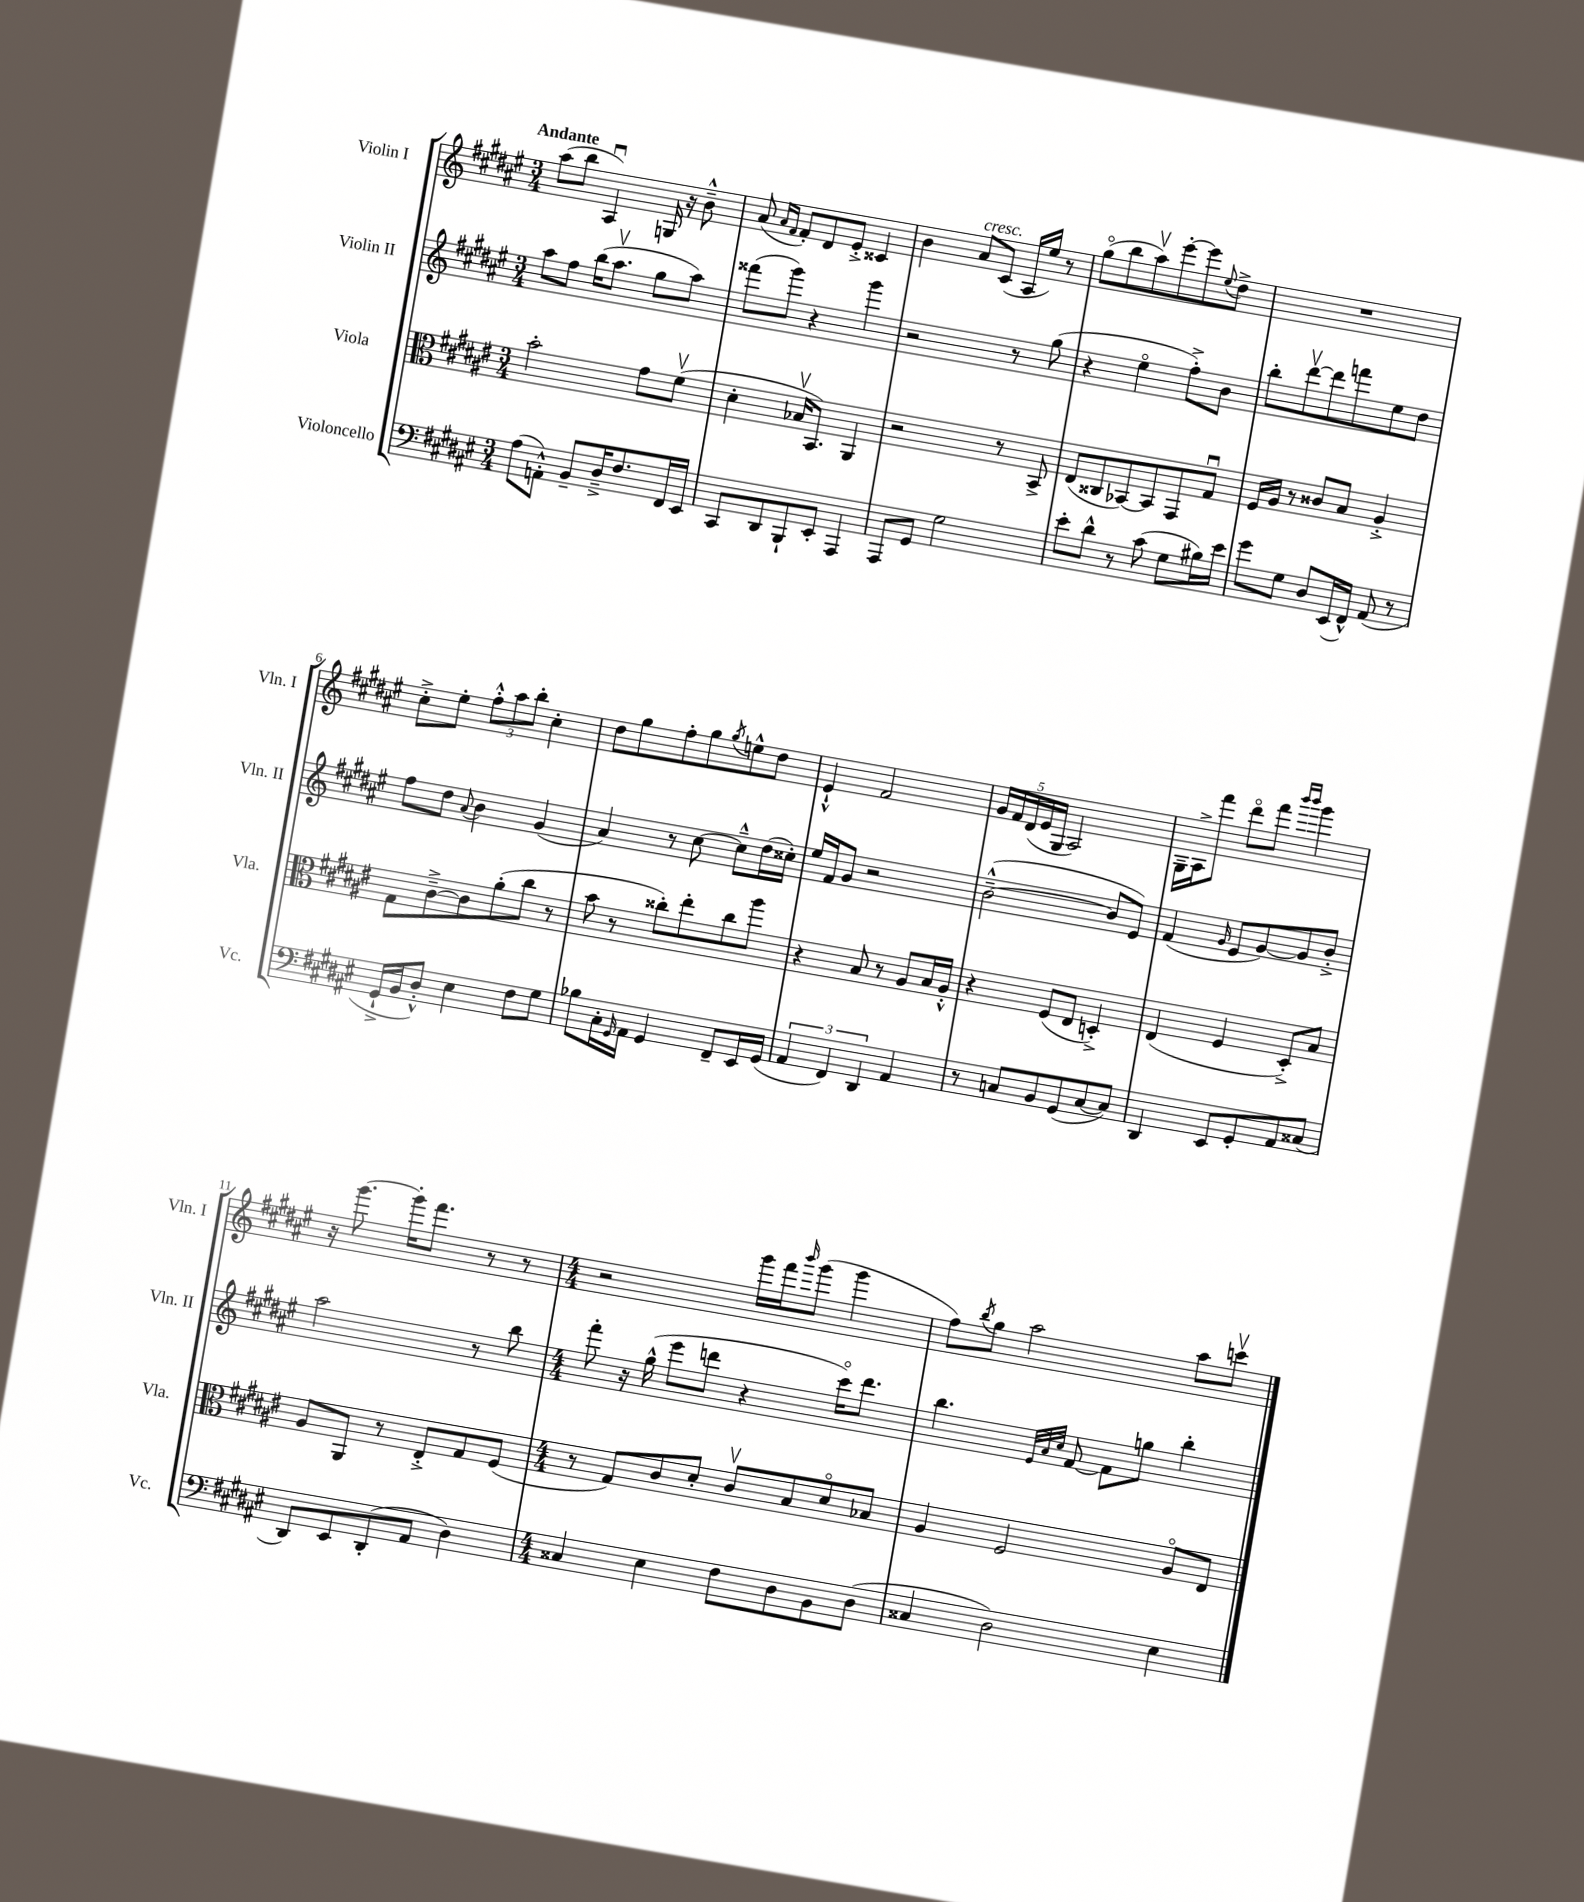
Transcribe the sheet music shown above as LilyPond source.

<<
\new StaffGroup <<
\new Staff = "s0" \with { instrumentName = "Violin I" shortInstrumentName = "Vln. I" } {
    \clef treble \key fis \major \numericTimeSignature \time 3/4 \tempo "Andante"
    ais''8( b''8 ais4\downbow) g16 r16 b'8---^ |
    ais'8( \grace { ais'16 fis'16 } fis'8-.) dis'8 eis'8-.-> cisis'4 |
    b'4 ais'8^\markup { \italic "cresc." } cis'8( ais16 eis''16) r8 |
    gis''8\flageolet( b''8 ais''8\upbow) eis'''8~-. eis'''8 \appoggiatura { eis''8 } dis''8-> |
    R2. |
    cis''8-.-> eis''8-. \tuplet 3/2 { fis''8-.-^ ais''8 b''8-. } cis''4-. |
    dis''8 gis''8 fis''8-. gis''8 \acciaccatura { gis''8 } e''8-^ dis''8 |
    eis'4-!-^ fis'2 |
    \tuplet 5/4 { gis'16 fis'16 dis'16( eis'16 gis16 } ais2) |
    gis16-- ais16-> fis'''8 dis'''8\flageolet fis'''8 \grace { b'''16 b'''16 } gis'''4 |
    r16 gis'''8.~ gis'''16-. fis'''8. r8 r8 |
    \numericTimeSignature \time 4/4 r2 gis'''16 fis'''16 \grace { b'''16 } gis'''8( gis'''4 |
    fis''8) \acciaccatura { b''8 } gis''8 ais''2 ais''8 c'''8\upbow \bar "|." |
}
\new Staff = "s1" \with { instrumentName = "Violin II" shortInstrumentName = "Vln. II" } {
    \clef treble \key fis \major \numericTimeSignature \time 3/4
    ais''8 fis''8 b''16( ais''8.\upbow gis''8 ais''8) |
    fisis'''8( gis'''8) r4 gis'''4 |
    r2 r8 gis''8( |
    r4 eis''4\flageolet fis''8-.->) b'8 |
    b''8-. dis'''8~\upbow dis'''8 f'''8 eis''8 dis''8 |
    fis''8 dis''8 \appoggiatura { ais'8 } b'4 gis'4( |
    ais'4) r8 cis''8~ cis''8---^ dis''16( cisis''16-.) |
    eis''16 fis'16 gis'8 r2 |
    b'2~---^( b'8 eis'8) |
    fis'4( \grace { gis'16 } eis'8 gis'8~) gis'8 b'8-.-> |
    ais''2 r8 b''8 |
    \numericTimeSignature \time 4/4 fis'''8-. r16 gis''16-^( eis'''8 d'''8 r4 cis'''16\flageolet) d'''8. |
    b''4. \grace { eis'32 ais'32 cis''32 } fis'8~ fis'8 g''8 b''4-. \bar "|." |
}
\new Staff = "s2" \with { instrumentName = "Viola" shortInstrumentName = "Vla." } {
    \clef alto \key fis \major \numericTimeSignature \time 3/4
    b'2-. gis'8 fis'8\upbow( |
    dis'4-. bes16\upbow b,8.) ais,4 |
    r2 r8 b,8-> |
    eis8( cisis8 bes,8~) bes,8 gis,8 gis8\downbow |
    fis16 ais16 r8 cisis'8 b8 ais4-.-> |
    gis8 cis'8~---> cis'8 ais'8-.( cis''8 r8 |
    b'8 r8 cisis''8-.) eis''8-. cisis''8 ais''8 |
    r4 b8 r8 ais8 b16 ais16-.-^ |
    r4 fis8( eis8 d4-.->) |
    eis4( fis4 dis8-.->) b8 |
    ais8 ais,8 r8 eis8-.-> gis8 fis8( |
    \numericTimeSignature \time 4/4 r8 gis8) cis'8 dis'8-. cis'8\upbow b8 dis'8\flageolet bes8 |
    ais4 fis2 ais8\flageolet eis8 \bar "|." |
}
\new Staff = "s3" \with { instrumentName = "Violoncello" shortInstrumentName = "Vc." } {
    \clef bass \key fis \major \numericTimeSignature \time 3/4
    ais8( a,8-.-^) b,8-- dis16---> fis8. fis,16 eis,16 |
    cis,8 dis,8 b,,8-! eis,8-. ais,,4 |
    ais,,8 gis,8 gis2 |
    eis'8-. dis'8-^ r8 cis'8( gis8 bis16) eis'16 |
    gis'8 gis8 dis8 eis,16( fis,16-^) ais,8( r8 |
    gis,16-!-> b,16 dis8-.-^) eis4 fis8 gis8 |
    bes8 cis16-. \grace { gis,16 } ais,16 gis,4 fis,8-- eis,16 gis,16( |
    \tuplet 3/2 { ais,4 fis,4) dis,4 } ais,4 |
    r8 c8 b,8 gis,8( c8~ c8) |
    dis,4 eis,8 gis,8-. ais,8 cisis8( |
    dis,8) eis,8 dis,8-.( ais,8 dis4) |
    \numericTimeSignature \time 4/4 cisis4 eis4 fis8 dis8 b,8 dis8( |
    cisis4 dis2) eis4 \bar "|." |
}
>>
>>
